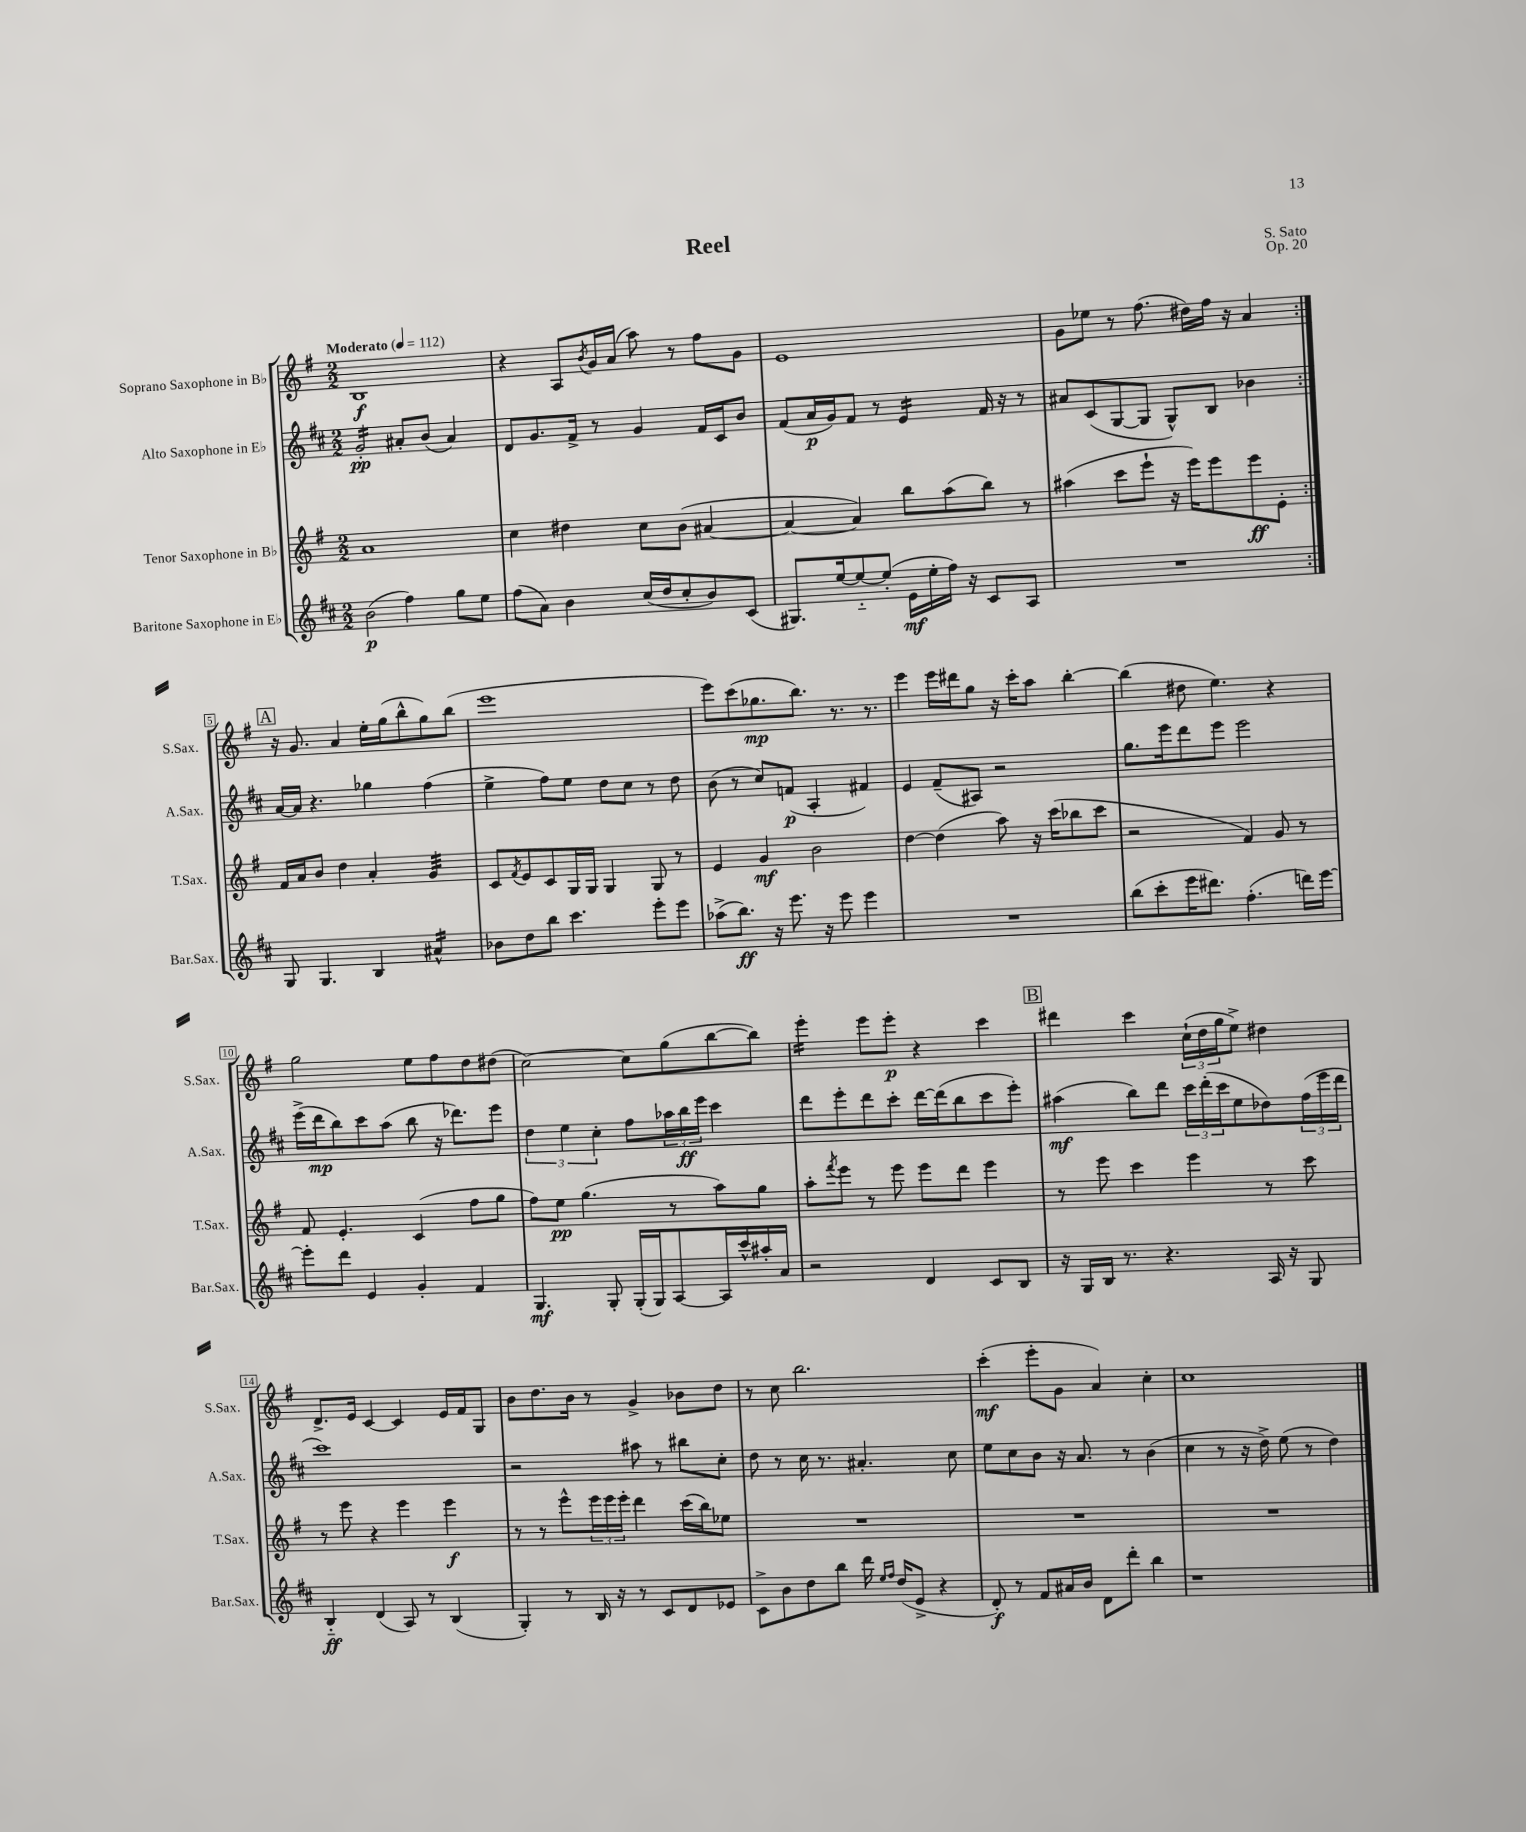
\header { title = "Reel" composer = "S. Sato" opus = "Op. 20" }
<<
\new StaffGroup <<
\new Staff = "s0" \with { instrumentName = "Soprano Saxophone in Bb" shortInstrumentName = "S.Sax." } {
    \clef treble \key g \major \numericTimeSignature \time 2/2 \tempo "Moderato" 4 = 112
    \repeat volta 2 { b1\f |
    r4 a8 \acciaccatura { b'8 } g'16 a'16( a''8) r8 fis''8 g'8 |
    e'1 |
    g'8 ees''8 r8 fis''8.( dis''16) fis''16 r16 a'4 | }
    \mark \markup { \box "A" } r16 g'8. a'4 e''16-. g''16( b''8-^ g''8) b''8( |
    e'''1 |
    e'''8) c'''8( ges''8.\mp b''8.) r8. r8. |
    e'''4 e'''16 dis'''16 g''8 r16 c'''16-. a''8 b''4~-. |
    b''4( dis''8 e''4.) r4 |
    g''2 e''8 fis''8 d''8 dis''8( |
    c''2~) c''8 g''8( b''8~ b''8) |
    e'''4:16-. e'''8 e'''8-.\p r4 c'''4 |
    \mark \markup { \box "B" } dis'''4 c'''4 \tuplet 3/2 { c''16-!( d''16 g''16 } e''8->) dis''4 |
    d'8.-> e'16 c'4~ c'4 e'16 fis'16 g8 |
    b'8 d''8. b'16 r8 g'4-> bes'8 d''8 |
    r8 c''8 b''2. |
    c'''4-.\mf( e'''8-. g'8 a'4) c''4-. |
    c''1 \bar "|." |
}
\new Staff = "s1" \with { instrumentName = "Alto Saxophone in Eb" shortInstrumentName = "A.Sax." } {
    \clef treble \key d \major \numericTimeSignature \time 2/2
    \repeat volta 2 { g'2:16-.\pp ais'8-. b'8( ais'4) |
    d'8 g'8. fis'16-> r8 g'4 fis'16 cis'16 b'8 |
    fis'8( a'16\p g'16) fis'8 r8 e'4:16 fis'16 r16 r8 |
    ais'8 cis'8( g8~ g8 g8-^) b8 bes'4 | }
    \mark \markup { \box "A" } a'16~ a'16 r4. ges''4 fis''4( |
    e''4-> fis''8) e''8 d''8 cis''8 r8 d''8 |
    b'8( r8 cis''8) f'8\p( a4-. fis'4) |
    e'4 fis'8--( ais8) r2 |
    g''8. e'''16 d'''8 e'''8 e'''2 |
    e'''16->( d'''16\mp b''8) cis'''8 a''8( b''8 r16 des'''8.) e'''8 |
    \tuplet 3/2 { d''4 e''4 cis''4-. } fis''8 \tuplet 3/2 { aes''16 b''16\ff e'''16 } cis'''4 |
    d'''8 e'''8-. d'''8 cis'''8-. d'''16~ d'''16( b''8 cis'''8 e'''8-.) |
    \mark \markup { \box "B" } ais''4\mf( b''8) d'''8 \tuplet 3/2 { cis'''16 d'''16-.( cis'''16 } e''8 des''8) \tuplet 3/2 { fis''16( e'''16 d'''16 } |
    cis'''1) |
    r2 ais''8 r8 bis''8 cis''8-. |
    d''8 r8 cis''16 r8. ais'4.-. cis''8 |
    e''8 cis''8 b'8 r16 a'8. r8 b'4( |
    cis''4 r8 r16 d''16->) e''8( r8 d''4) \bar "|." |
}
\new Staff = "s2" \with { instrumentName = "Tenor Saxophone in Bb" shortInstrumentName = "T.Sax." } {
    \clef treble \key g \major \numericTimeSignature \time 2/2
    \repeat volta 2 { a'1 |
    c''4 dis''4 c''8 b'8( ais'4~ |
    ais'4~ ais'4) b''8 a''8( b''8) r8 |
    ais''4( c'''8 e'''8-! r16 e'''16) e'''8 e'''8\ff e'8-. | }
    \mark \markup { \box "A" } fis'16 a'16 b'8 d''4 a'4-. g'4:32 |
    c'8 \acciaccatura { fis'8 } e'8 c'8 g16 g16 g4 g8 r8 |
    e'4 g'4\mf b'2 |
    d''4~ d''4( a''8) r16 c'''16( bes''8 c'''8 |
    r2 fis'4) g'8 r8 |
    fis'8 e'4.-. c'4( fis''8 g''8 |
    fis''8) e''8\pp g''4.( r8 a''8) g''8 |
    a''8-. \acciaccatura { fis'''8 } e'''8 r8 e'''8 e'''8 d'''8 e'''4 |
    \mark \markup { \box "B" } r8 e'''8 c'''4 e'''4 r8 c'''8 |
    r8 e'''8 r4 e'''4 e'''4\f |
    r8 r8 e'''8-^ \tuplet 3/2 { e'''16 e'''16 e'''16-. } d'''4 c'''16( b''16) ees''8 |
    R1 |
    R1 |
    R1 \bar "|." |
}
\new Staff = "s3" \with { instrumentName = "Baritone Saxophone in Eb" shortInstrumentName = "Bar.Sax." } {
    \clef treble \key d \major \numericTimeSignature \time 2/2
    \repeat volta 2 { b'2\p( fis''4) g''8 e''8 |
    fis''8( a'8) b'4 cis''16( d''16 cis''8-. b'8) cis'8( |
    gis8.) e''16~ e''8~-_ e''8-.( e'16\mf e''16-. fis''16) r16 cis'8 a8 |
    R1 | }
    \mark \markup { \box "A" } g8 g4. b4 ais'4:16-^ |
    bes'8 d''8 b''8 cis'''4. e'''8-. e'''8 |
    aes''8->( b''8.\ff) r16 e'''8. r16 e'''8 e'''4 |
    R1 |
    b''8( cis'''8-. e'''16 dis'''8.) fis''4.-.( d'''16) e'''16~ |
    e'''8-. d'''8 e'4 g'4-. fis'4 |
    g4.\mf g8-. g16-.( g16) a8~ a16 cis'''16-^ ais''16-. a'16 |
    r2 d'4 cis'8 b8 |
    \mark \markup { \box "B" } r16 g16 b16 r8. r4. a16 r16 g8 |
    b4-_\ff d'4( a8) r8 b4( |
    g4-.) r8 b16 r16 r8 cis'8 d'8 ees'8 |
    cis'8-> b'8 d''8 b''8 d'''16 \grace { e''16 fis''16 } d''16( e'8-> r4 |
    d'8-.\f) r8 fis'8 ais'16 b'16 d'8 d'''8-. b''4 |
    r1 \bar "|." |
}
>>
>>
\layout { \context { \Score \override BarNumber.stencil = #(make-stencil-boxer 0.1 0.3 ly:text-interface::print) } }
